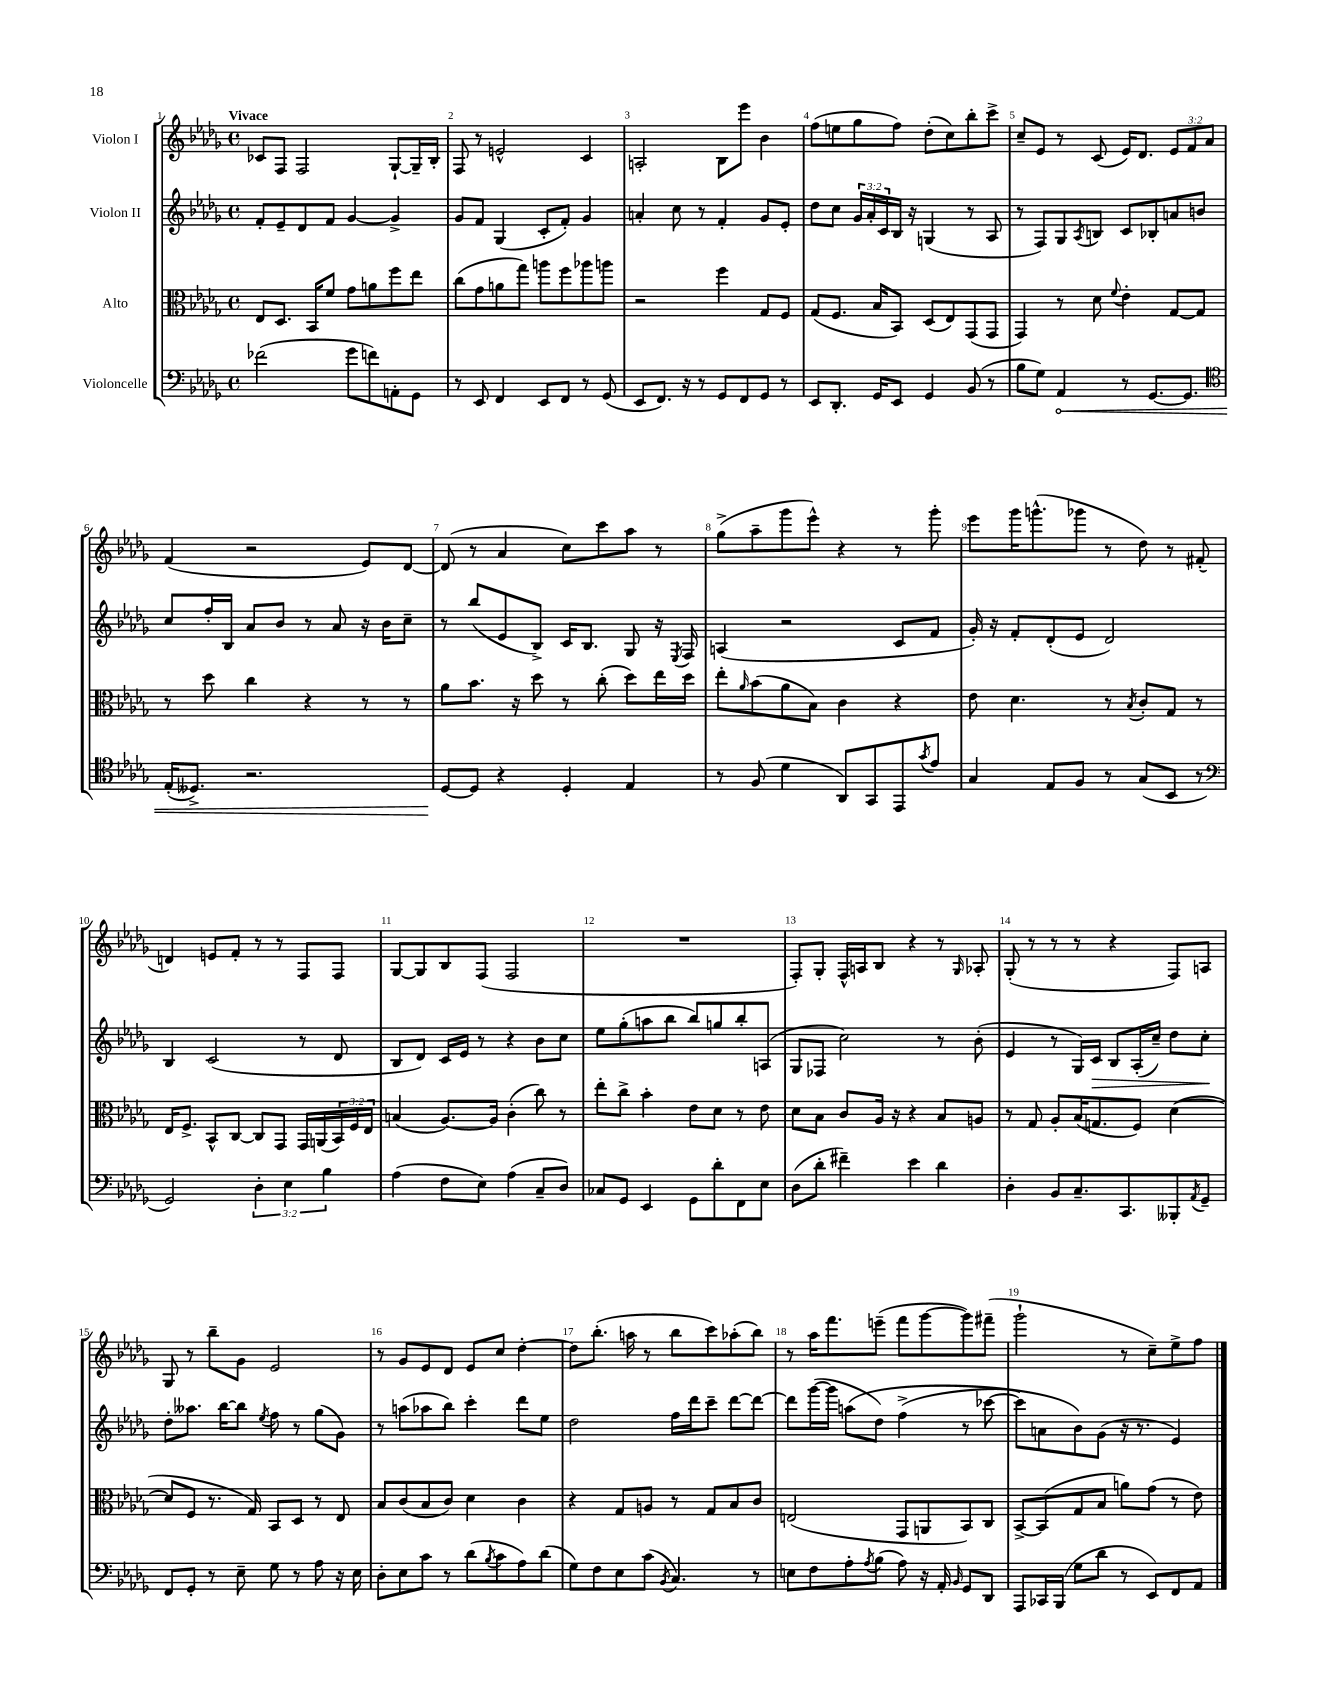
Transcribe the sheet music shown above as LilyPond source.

<<
\new StaffGroup <<
\new Staff = "s0" \with { instrumentName = "Violon I" } {
    \clef treble \key des \major \defaultTimeSignature \time 4/4 \override Staff.TupletNumber.text = #tuplet-number::calc-fraction-text \tempo "Vivace"
    ces'8 f8 f2 ges8~-! ges16-- bes16-. |
    f8 r8 e'2-^ c'4 |
    a2-. bes8 ees'''8 bes'4 |
    f''8( e''8 ges''8 f''8) des''8-.( c''8) bes''8-. c'''8-> |
    c''8-- ees'8 r8 c'8( ees'16) des'8. \tuplet 3/2 { ees'8 f'8 aes'8 } |
    f'4( r2 ees'8) des'8~ |
    des'8( r8 aes'4 c''8) c'''8 aes''8 r8 |
    ges''8->( aes''8-- ges'''8 ees'''8-^) r4 r8 ges'''8-. |
    ees'''8 ges'''16 g'''8.-^( ges'''8 r8 des''8) r8 fis'8-.( |
    d'4) e'8 f'8-. r8 r8 f8 f8 |
    ges8~ ges8 bes8 f8( f2 |
    R1 |
    f8-.) ges8-. f16-^ a16 bes8 r4 r8 \grace { ges16 } aes8-. |
    ges8-.( r8 r8 r8 r4 f8) a8 |
    ges8 r8 bes''8-- ges'8 ees'2 |
    r8 ges'8 ees'8 des'8 ees'8 c''8 des''4~-. |
    des''8 bes''8.-.( a''16 r8 bes''8 c'''8) aes''8-.( bes''8) |
    r8 aes''16 f'''8. e'''8--( f'''8 ges'''8~ ges'''8) fis'''8--( |
    ges'''2-! r8 c''8--) ees''8-> f''8 \bar "|." |
}
\new Staff = "s1" \with { instrumentName = "Violon II" } {
    \clef treble \key des \major \defaultTimeSignature \time 4/4 \override Staff.TupletNumber.text = #tuplet-number::calc-fraction-text
    f'8-. ees'8-- des'8 f'8 ges'4~ ges'4-> |
    ges'8 f'8 ges4( c'8-. f'8-.) ges'4 |
    a'4-. c''8 r8 f'4-. ges'8 ees'8-. |
    des''8 c''8 \tuplet 3/2 { ges'16 aes'16-. c'16 } bes16 r16 g4( r8 aes8 |
    r8 f8) ges8 \acciaccatura { aes8 } b8 c'8 bes8-. a'8 b'8 |
    c''8 f''16-. bes16 aes'8 bes'8 r8 aes'8 r16 bes'16 c''8-- |
    r8 bes''8( ees'8 bes8->) c'16 bes8. ges8 r16 \acciaccatura { ees8 } f16 |
    a4( r2 c'8 f'8 |
    ges'16-.) r16 f'8-. des'8-.( ees'8 des'2) |
    bes4 c'2( r8 des'8 |
    bes8 des'8) c'16 ees'16 r8 r4 bes'8 c''8 |
    ees''8 ges''8-.( a''8 bes''8 bes''8) g''8 bes''8-. a8( |
    ges8 fes8 c''2) r8 bes'8-.( |
    ees'4 r8 ges16) c'16\> bes8 aes16-.( c''16--) des''8 c''8-.\! |
    des''8-. aeses''8. bes''16~ bes''8 \acciaccatura { ees''8 } f''8 r8 ges''8( ges'8) |
    r8 a''8( aes''8 bes''8) c'''4-. des'''8 ees''8 |
    des''2 f''16 des'''16 c'''8-- des'''8~ des'''8~ |
    des'''8 ges'''16~( ges'''16 a''8\( des''8) f''4->( r8 ces'''8~ |
    ces'''8) a'8 bes'8\) ges'8( r16 r8. ees'4) \bar "|." |
}
\new Staff = "s2" \with { instrumentName = "Alto" } {
    \clef alto \key des \major \defaultTimeSignature \time 4/4 \override Staff.TupletNumber.text = #tuplet-number::calc-fraction-text
    ees8 des8. bes,16 f'8 ges'8 a'8 f''8 ees''8 |
    c''8( ges'8 a'8 ges''8) a''8 f''8 aes''8 a''8 |
    r2 f''4 ges8 f8 |
    ges8( f8. bes16 bes,8) des8( ees8) ges,8( ges,8 |
    ges,4) r8 des'8 \appoggiatura { f'8 } ees'4-. ges8~ ges8 |
    r8 des''8 c''4 r4 r8 r8 |
    aes'8 bes'8. r16 des''8 r8 c''8-.( des''8) ees''16 des''16 |
    ees''8-. \grace { aes'16 } bes'8( aes'8 bes8) c'4 r4 |
    ees'8 des'4. r8 \acciaccatura { bes8 } c'8-. ges8 r8 |
    ees16 f8.-> bes,8-^ c8~ c8 ges,8 ges,16 a,16( \tuplet 3/2 { bes,16) f16 ees16 } |
    b4( aes8.~) aes16 c'4-.( c''8) r8 |
    ees''8-. c''8-> bes'4-. ees'8 des'8 r8 ees'8 |
    des'8 bes8 c'8 aes16 r16 r4 bes8 a8 |
    r8 ges8 aes8-. bes16( g8. f8) des'4~( |
    des'8 f8 r8. ges16) bes,8 des8 r8 ees8 |
    bes8 c'8( bes8 c'8) des'4 c'4 |
    r4 ges8 a8 r8 ges8 bes8 c'8 |
    e2( ges,8 a,8 bes,8) c8 |
    bes,8~-> bes,8( ges8 bes8 a'8) ges'8( r8 ees'8) \bar "|." |
}
\new Staff = "s3" \with { instrumentName = "Violoncelle" } {
    \clef bass \key des \major \defaultTimeSignature \time 4/4 \override Staff.TupletNumber.text = #tuplet-number::calc-fraction-text
    fes'2( ges'8 f'8) a,8-. ges,8 |
    r8 ees,8 f,4 ees,8 f,8 r8 ges,8( |
    ees,8 f,8.) r16 r8 ges,8 f,8 ges,8 r8 |
    ees,8 des,8.-. ges,16 ees,8 ges,4 bes,8( r8 |
    bes8 ges8) \once \override Hairpin.circled-tip = ##t aes,4\< r8 ges,8.~ ges,8. |
    \clef tenor ees16-.( deses8.->) r2. |
    des8~\! des8 r4 des4-. ees4 |
    r8 f8( des'4 aes,8) ges,8 ees,8 \acciaccatura { ges'8 } ees'8 |
    ges4 ees8 f8 r8 ges8( bes,8 r8 |
    \clef bass ges,2) \tuplet 3/2 { des4-. ees4 bes4 } |
    aes4( f8 ees8) aes4( c8-- des8) |
    ces8 ges,8 ees,4 ges,8 des'8-. f,8 ees8 |
    des8( des'8-. fis'4--) ees'4 des'4 |
    des4-. bes,8 c8.-- c,8. beses,,8-. \acciaccatura { aes,8 } ges,8-- |
    f,8 ges,8-. r8 ees8-- ges8 r8 aes8 r16 ees16 |
    des8-. ees8 c'8 r8 des'8( \acciaccatura { bes8 } c'8 aes8) des'8( |
    ges8) f8 ees8 c'8( \acciaccatura { bes,8 } c4.) r8 |
    e8 f8 aes8-. \acciaccatura { aes8 } bes8( aes8) r16 aes,16-. \grace { bes,16 } ges,8 des,8 |
    aes,,8 ces,16 bes,,16( ges8 des'8 r8 ees,8) f,8 aes,8 \bar "|." |
}
>>
>>
\layout { \context { \Score \override BarNumber.break-visibility = ##(#f #t #t) barNumberVisibility = #all-bar-numbers-visible } }
